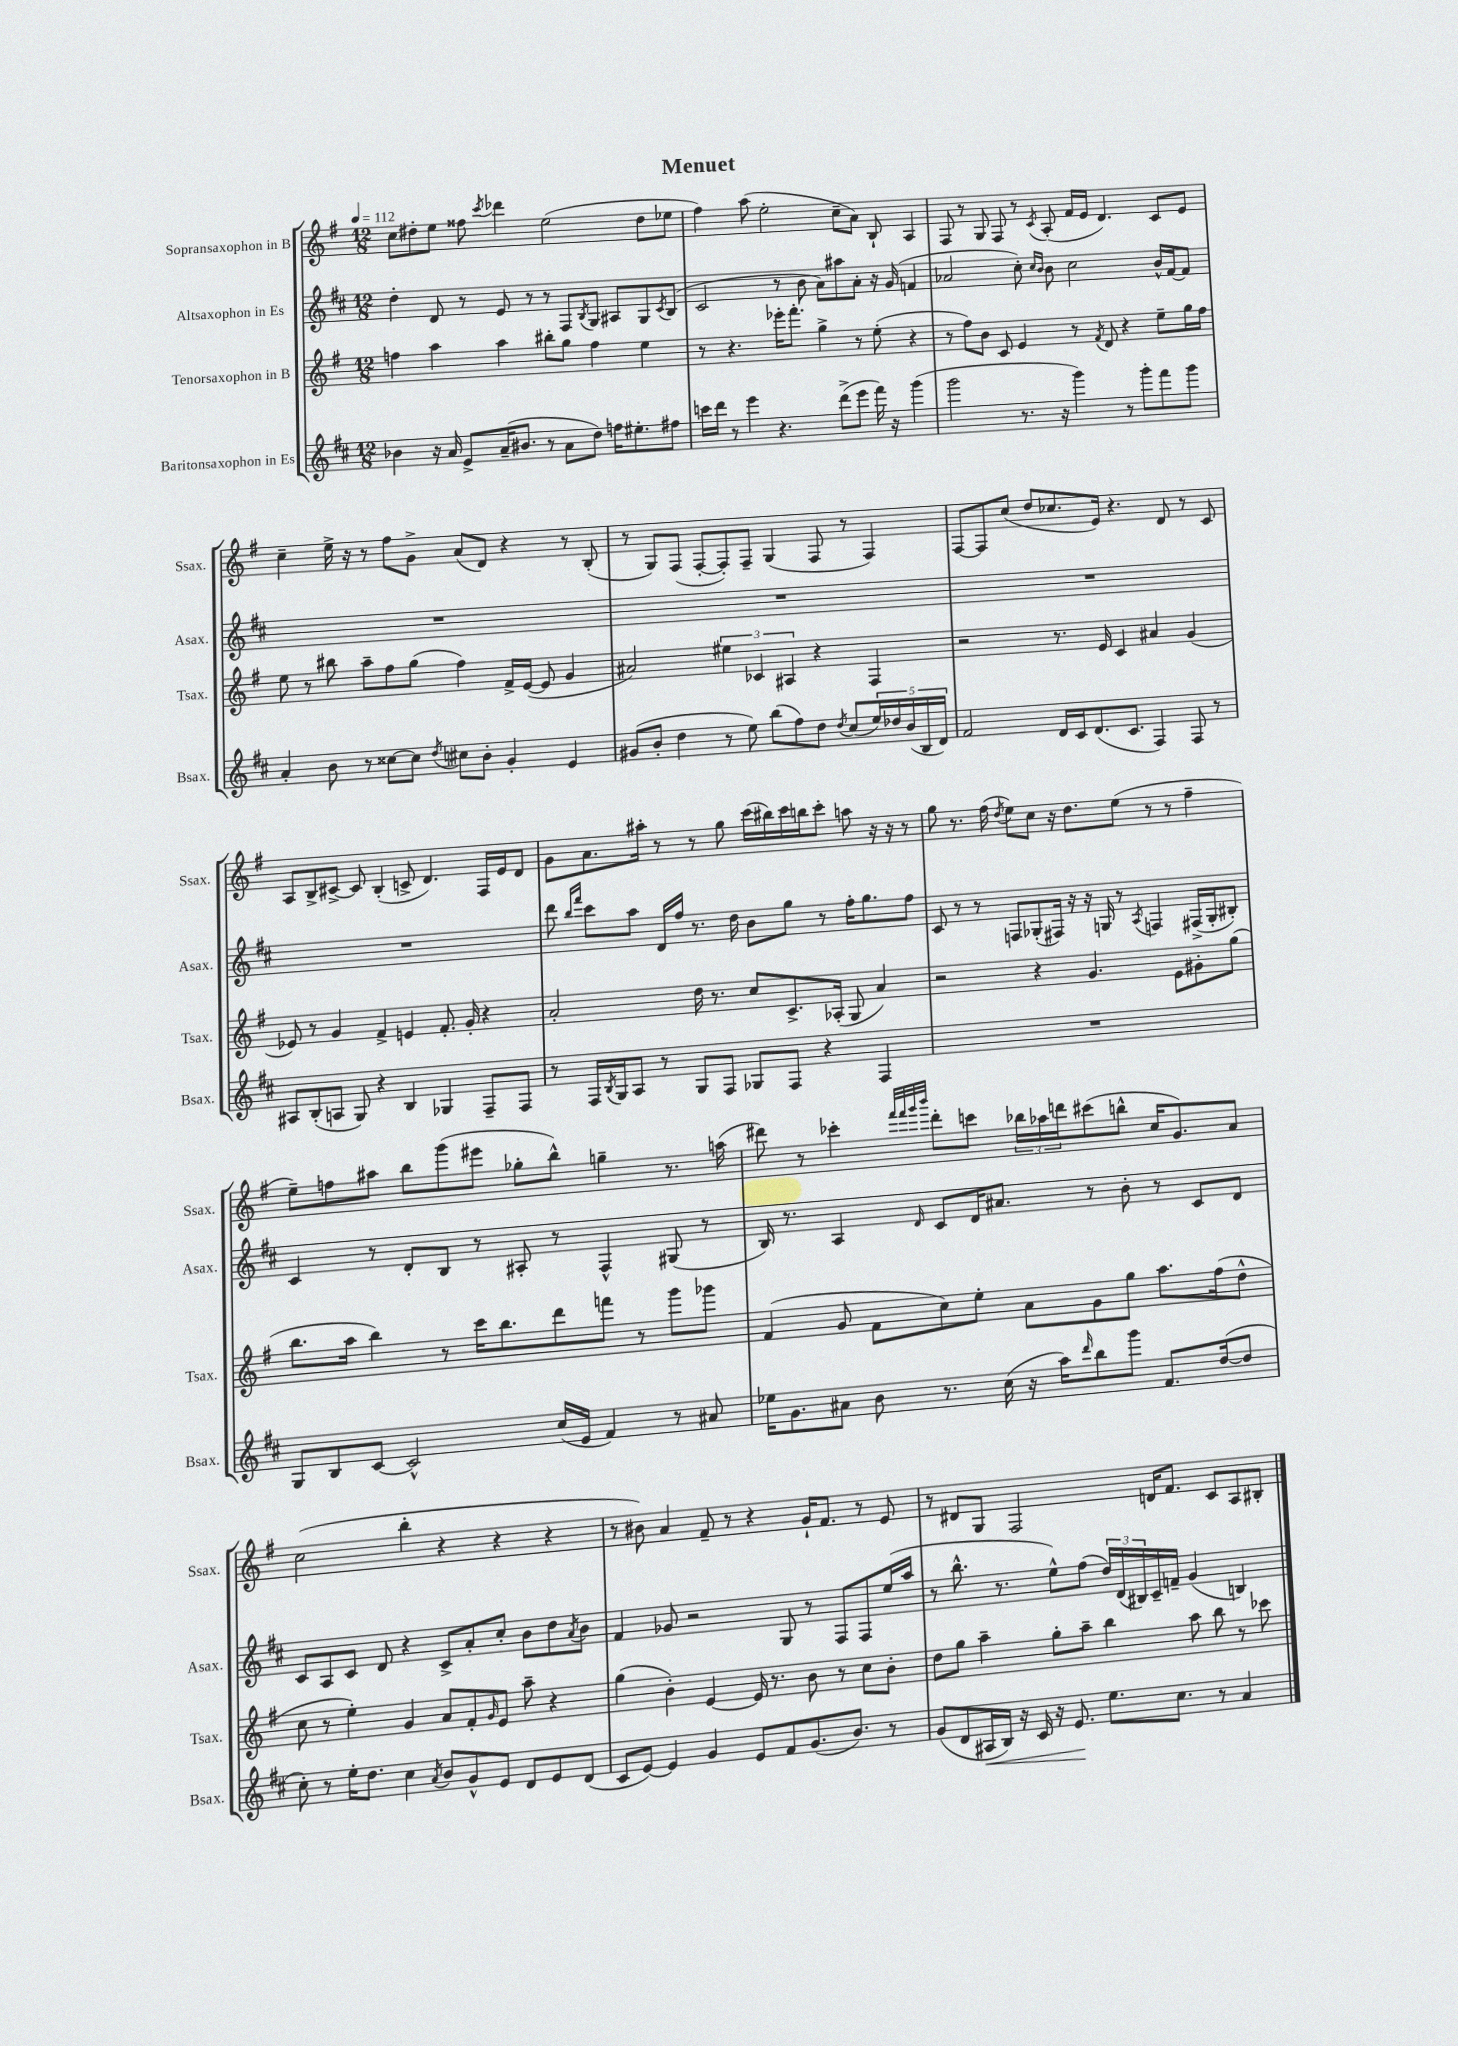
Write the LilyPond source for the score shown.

\header { title = "Menuet" }
<<
\new StaffGroup <<
\new Staff = "s0" \with { instrumentName = "Sopransaxophon in B" shortInstrumentName = "Ssax." } {
    \clef treble \key g \major \numericTimeSignature \time 12/8 \tempo 4 = 112
    c''8 dis''8-. e''8 fisis''8 \acciaccatura { c'''8 } des'''4 e''2( dis''8 ees''8 |
    fis''4) a''8( e''2-. c''8-- a'8) b8-! a4 |
    fis8 r8 g8 fis8 r8 \acciaccatura { c'8 } a8-.( fis'16 e'16 d'4.) c'8 e'8 |
    c''4-- e''16-> r16 r8 fis''8 g'8-> a'8( d'8) r4 r8 b8-.( |
    r8 g8) fis8( fis8~-. fis8-.) fis8-- g4( fis8 r8 fis4) |
    fis8~ fis8 c''8( d''8 ces''8. e'16) r4. d'8 r8 c'8 |
    a8 b8-> cis'8~-> cis'8 b4-.( c'8-> d'4.) fis16 e'16 d'8 |
    g'8 a'8. ais''16-. r8 r8 g''8 c'''16( bis''16) c'''16 b''16 c'''8-. a''8 r16 r16 r8 |
    g''8 r8. fis''16( \acciaccatura { d''8 } e''8) c''8 r16 d''8. e''8( r8 r8 fis''4-- |
    e''8--) f''8 ais''8 b''8 g'''8( eis'''8 ges''8-. b''8-^) g''4-- r8. a''16( |
    dis'''8) r8 ces'''4-. \grace { fis'''32 fis'''32 g'''32 b'''32 } dis'''8-. c'''8 \tuplet 3/2 { bes''16 aes''16 d'''16 } cis'''8( b''8-^ c''16 g'8.) a'8 |
    c''2( b''4-. r4 r4 r4 |
    r8 bis'8) a'4 fis'8-- r8 r4 g'16-! fis'8. r8 e'8 |
    r8 dis'8 g8 fis2 d'16 fis'8. c'8 a8 bis8-. \bar "|." |
}
\new Staff = "s1" \with { instrumentName = "Altsaxophon in Es" shortInstrumentName = "Asax." } {
    \clef treble \key d \major \numericTimeSignature \time 12/8
    d''4-. d'8 r8 e'8 r8 r8 fis8 \acciaccatura { b8 } g8 ais8 g8 \acciaccatura { cis'8 } b8( |
    cis'2 r8 b'8 a'8) ais''8 a'8-. r16 g'16( f'4 |
    aes'2 cis''8-.) \grace { cis''16 b'16 } b'8 cis''2 b'16-^ fis'16~ fis'8 |
    R1. |
    R1. |
    R1. |
    R1. |
    d'''8 \grace { b''16 fis'''16 } cis'''8 a''8 d'16 fis''16 r8. d''16 b'8 g''8 r8 fis''16-. g''8. fis''8 |
    cis'8 r8 r8 f8 ges8-.( fis16) r16 r16 g16 r8 \acciaccatura { a8 } f4 fis16->( g16-. bis8-.) |
    cis'4 r8 d'8-. b8 r8 ais8-. r8 fis4-^ gis8( r8 |
    b16) r8. a4 \grace { d'16 } cis'8 d'16 ais'8. r8 b'8-. r8 cis'8 d'8 |
    cis'8 a8 cis'8 d'8 r4 cis'8-> a'8-. cis''8-. b'8 d''8 \acciaccatura { a'8 } b'8 |
    fis'4 ges'8 r2 g8 r8 fis8 fis8 e''16( a''16 |
    r8 b''8.-^ r8. e''8-^) fis''8( \tuplet 3/2 { d''16) d'16( bis16) } cis'16-- f'16-- g'4( b4) \bar "|." |
}
\new Staff = "s2" \with { instrumentName = "Tenorsaxophon in B" shortInstrumentName = "Tsax." } {
    \clef treble \key g \major \numericTimeSignature \time 12/8
    f''4 a''4 a''4 bis''8-. g''8 f''4 e''4 |
    r8 r4. ees'''16-. fis'''8.-. g''4-> r8 e''8-.( r4 |
    r8 fis''8) b'8 c'8 e'4 r8 \acciaccatura { fis'8 } d'8 r4 e''8-- g''16 fis''16 |
    e''8 r8 bis''8 a''8-- fis''8 g''8( fis''4) fis'16-> e'16~( e'8 g'4 |
    ais'2) \tuplet 3/2 { eis''4 ces'4 ais4 } r4 fis4 |
    r2 r8. e'16 c'4 ais'4 g'4( |
    ees'8) r8 g'4 fis'4-> e'4 fis'8.-. g'16-. r4 |
    a'2-. d''16 r8. c''8 c'8.-> aes16-.( g8 a'4) |
    r2 r4 g'4. e'8 gis'8-. g''8( |
    b''8. a''16 b''4) r8 c'''16 b''8. d'''8 f'''8 r8 g'''8 ges'''8 |
    fis'4( g'8 fis'8 c''8) e''8-. a'8 g'8 g''8 a''8. fis''16( d''8-^ |
    c''8 r8 e''4-.) g'4 a'8 fis'8-. \grace { g'16 } e'8 a''8-- r4 |
    g''4( b'4-.) e'4~ e'16 r8. b'8 r8 c''8 b'8-. |
    d''8 g''8 a''4-- g''8-. a''8-- b''4 a''8 b''8 r8 ces'''8 \bar "|." |
}
\new Staff = "s3" \with { instrumentName = "Baritonsaxophon in Es" shortInstrumentName = "Bsax." } {
    \clef treble \key d \major \numericTimeSignature \time 12/8
    bes'4 r16 a'16 e'8-> a'16--( bis'8. r8 a'8 d''8) f''16 eis''8.-. fis''8 |
    c'''16 d'''16 r8 e'''4 r4. d'''8->( e'''8 fis'''16) r16 g'''4( |
    g'''2 r8. r16 g'''4) r8 g'''8-. fis'''8 g'''8 |
    a'4-. b'8 r8 cisis''8~ cisis''8 \acciaccatura { d''8 } cis''8 b'8-. g'4-. e'4 |
    gis'8( b'8-. d''4 r8 e''8) b''8( fis''8) d''8 \acciaccatura { d''8 } cis''8( \tuplet 5/4 { e''16) des''16 b'16( b16 d'16) } |
    fis'2 d'16 cis'16 d'8.( cis'8. fis4) fis8 r8 |
    ais8 b8-.( a8 g8) r4 b4 ges4 fis8-- fis8 |
    r8 fis16 \acciaccatura { b8 } g16 a8 r8 g8 fis8 ges8 fis8 r4 fis4 |
    R1. |
    g8 b8 cis'8~ cis'2-^ cis''16( e'16 fis'4) r8 ais'8 |
    ees''16 g'8. ais'8 b'8 r8. cis''16( r16 a''16) \grace { d'''16 } b''8 g'''8 fis'8. d''16~( d''8 |
    cis''8-.) r8 e''16-. d''8. cis''4 \acciaccatura { a'8 } b'8 g'8-^ e'8 d'8 e'8 d'8( |
    cis'8 e'8~) e'4 g'4 e'8 fis'8 g'8.( b'8.) r8 |
    g'8( d'8 ais16\< b16) r16 cis'16 r16 e'8.\! e''8. cis''8. r8 a'4 \bar "|." |
}
>>
>>
\layout { \context { \Score \remove "Bar_number_engraver" } }
